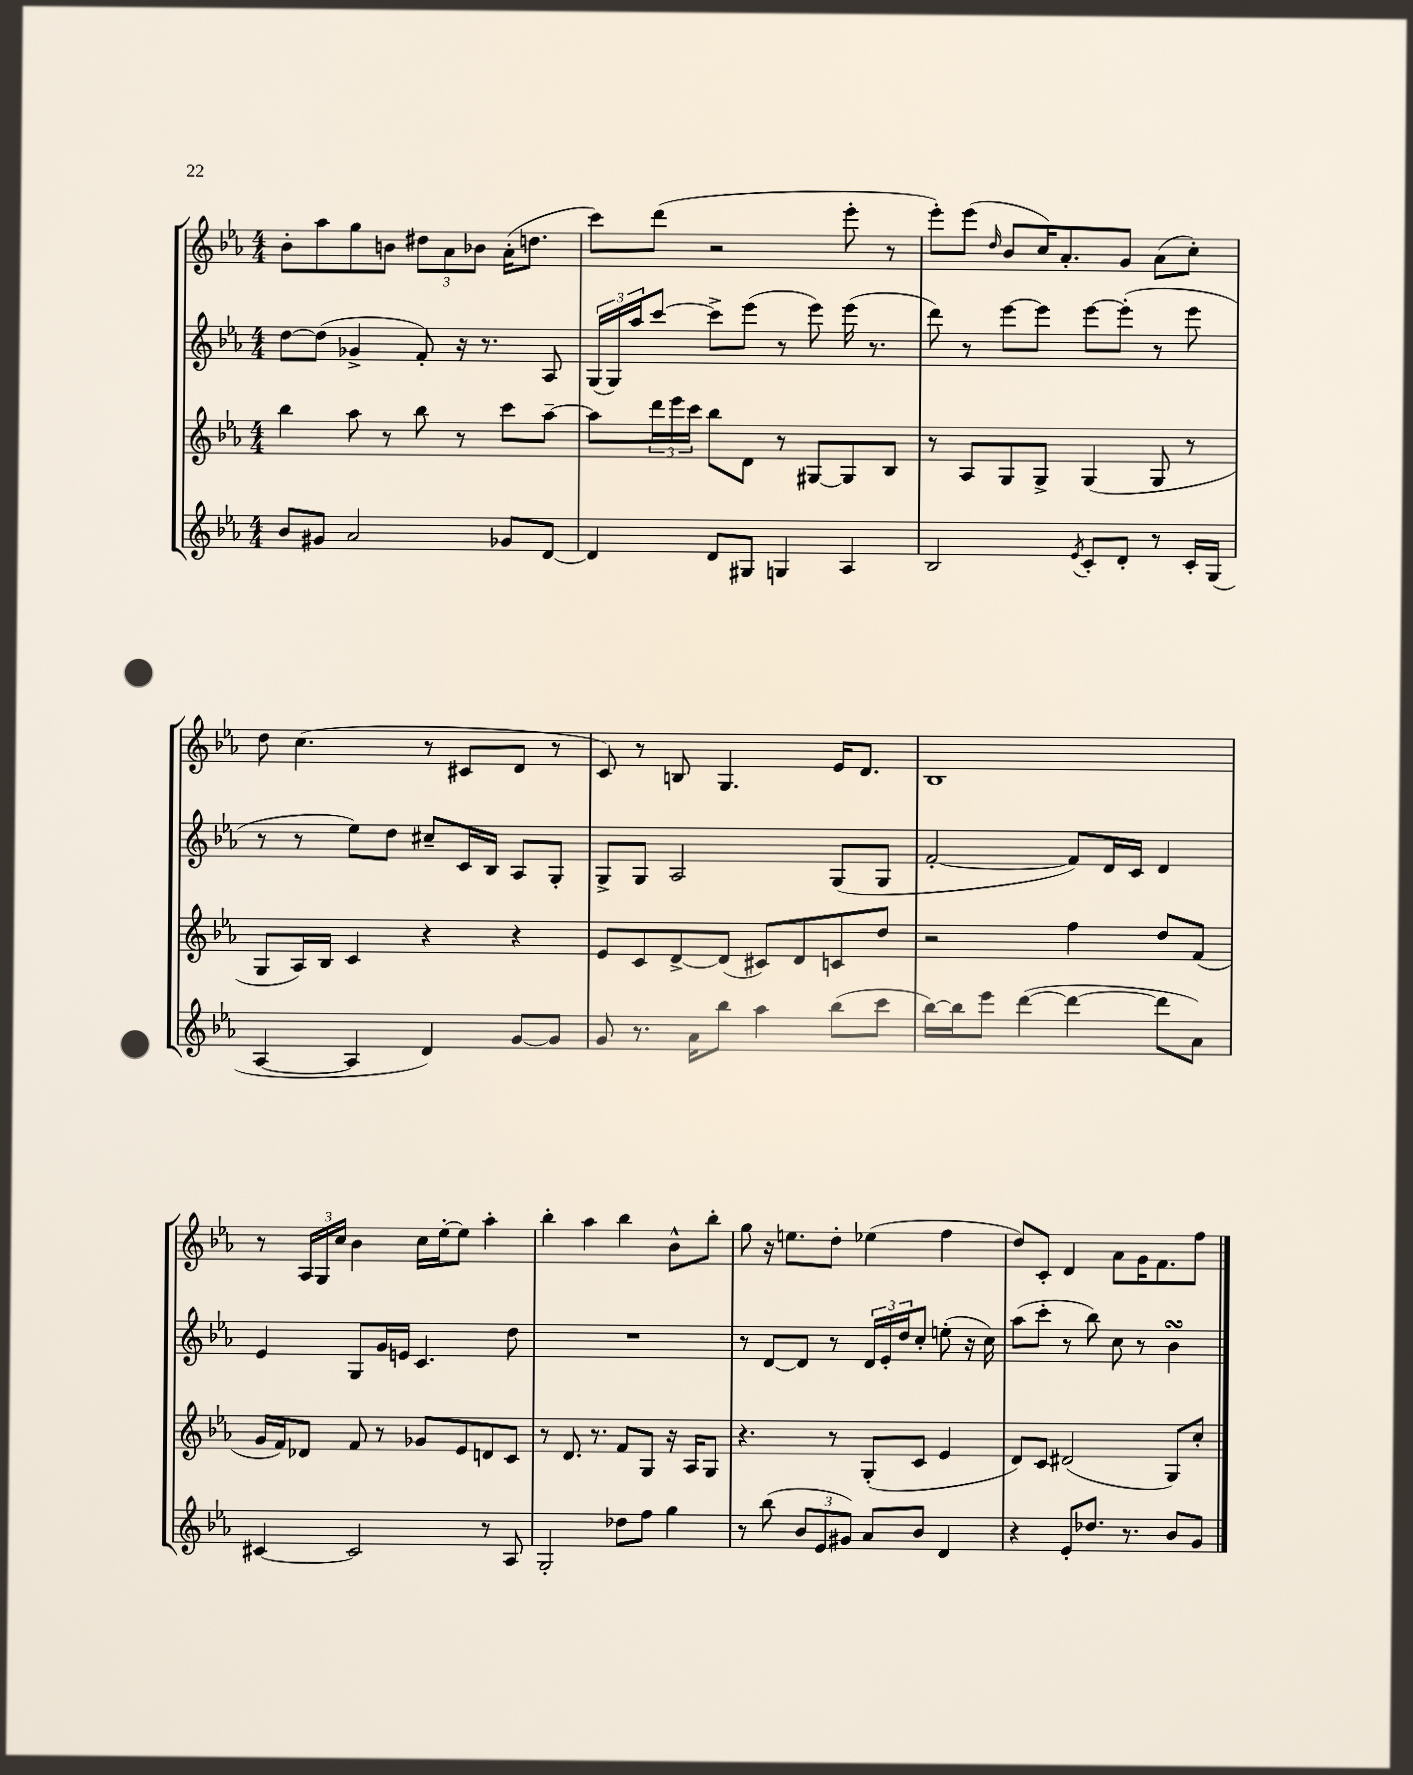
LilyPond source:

<<
\new StaffGroup <<
\new Staff = "s0" {
    \clef treble \key ees \major \numericTimeSignature \time 4/4
    bes'8-. aes''8 g''8 b'8 \tuplet 3/2 { dis''8 aes'8 bes'8 } aes'16-.( d''8. |
    c'''8) d'''8( r2 ees'''8-. r8 |
    ees'''8-.) ees'''8( \grace { d''16 } bes'8 c''16) aes'8.-. g'8 aes'8( c''8-.) |
    d''8 c''4.( r8 cis'8 d'8 r8 |
    c'8) r8 b8 g4. ees'16 d'8. |
    bes1 |
    r8 \tuplet 3/2 { aes16 g16 c''16 } bes'4 c''16 ees''16~-. ees''8 aes''4-. |
    bes''4-. aes''4 bes''4 bes'8-^ bes''8-. |
    g''8 r16 e''8. d''8-. ees''4( f''4 |
    d''8) c'8-. d'4 aes'8 g'16 f'8. f''8 \bar "|." |
}
\new Staff = "s1" {
    \clef treble \key ees \major \numericTimeSignature \time 4/4
    d''8~ d''8( ges'4-> f'8-.) r16 r8. aes8 |
    \tuplet 3/2 { g16( g16) aes''16 } c'''8~ c'''8-> ees'''8( r8 ees'''8) ees'''16( r8. |
    d'''8) r8 ees'''8~ ees'''8 ees'''8~ ees'''8-.( r8 ees'''8 |
    r8 r8 ees''8) d''8 cis''8-- c'16 bes16 aes8 g8-. |
    g8-> g8 aes2 g8( g8 |
    f'2~-. f'8) d'16 c'16 d'4 |
    ees'4 g8 g'16 e'16 c'4. d''8 |
    R1 |
    r8 d'8~ d'8 r8 \tuplet 3/2 { d'16 ees'16-. d''16 } c''8-. e''8-.( r16 c''16) |
    aes''8( c'''8-. r8 bes''8) c''8 r8 bes'4\turn \bar "|." |
}
\new Staff = "s2" {
    \clef treble \key ees \major \numericTimeSignature \time 4/4
    bes''4 aes''8 r8 bes''8 r8 c'''8 aes''8~-- |
    aes''8 \tuplet 3/2 { d'''16 ees'''16 c'''16 } bes''8 d'8 r8 gis8~ gis8 bes8 |
    r8 aes8 g8 g8-> g4( g8 r8 |
    g8 aes16) bes16 c'4 r4 r4 |
    ees'8 c'8 d'8~-> d'8( cis'8) d'8 c'8 d''8 |
    r2 f''4 d''8 f'8( |
    g'16 f'16) des'8 f'8 r8 ges'8 ees'8 d'8 c'8 |
    r8 d'8. r8. f'8 g8 r16 aes16 g8 |
    r4. r8 g8-.( c'8 ees'4 |
    d'8) c'8 dis'2( g8) c''8-. \bar "|." |
}
\new Staff = "s3" {
    \clef treble \key ees \major \numericTimeSignature \time 4/4
    bes'8 gis'8 aes'2 ges'8 d'8~ |
    d'4 d'8 gis8 g4 aes4 |
    bes2 \acciaccatura { ees'8 } c'8-. d'8-. r8 c'16-. g16( |
    aes4~ aes4 d'4) g'8~ g'8 |
    g'8 r8. aes'16 bes''8 aes''4 bes''8( c'''8 |
    bes''16~) bes''16 ees'''8 d'''4~( d'''4~ d'''8 aes'8) |
    cis'4~ cis'2 r8 aes8 |
    g2-. des''8 f''8 g''4 |
    r8 bes''8( \tuplet 3/2 { bes'8 ees'8 gis'8) } aes'8 bes'8 d'4 |
    r4 ees'8-. des''8. r8. bes'8 g'8 \bar "|." |
}
>>
>>
\layout { \context { \Score \remove "Bar_number_engraver" } }
